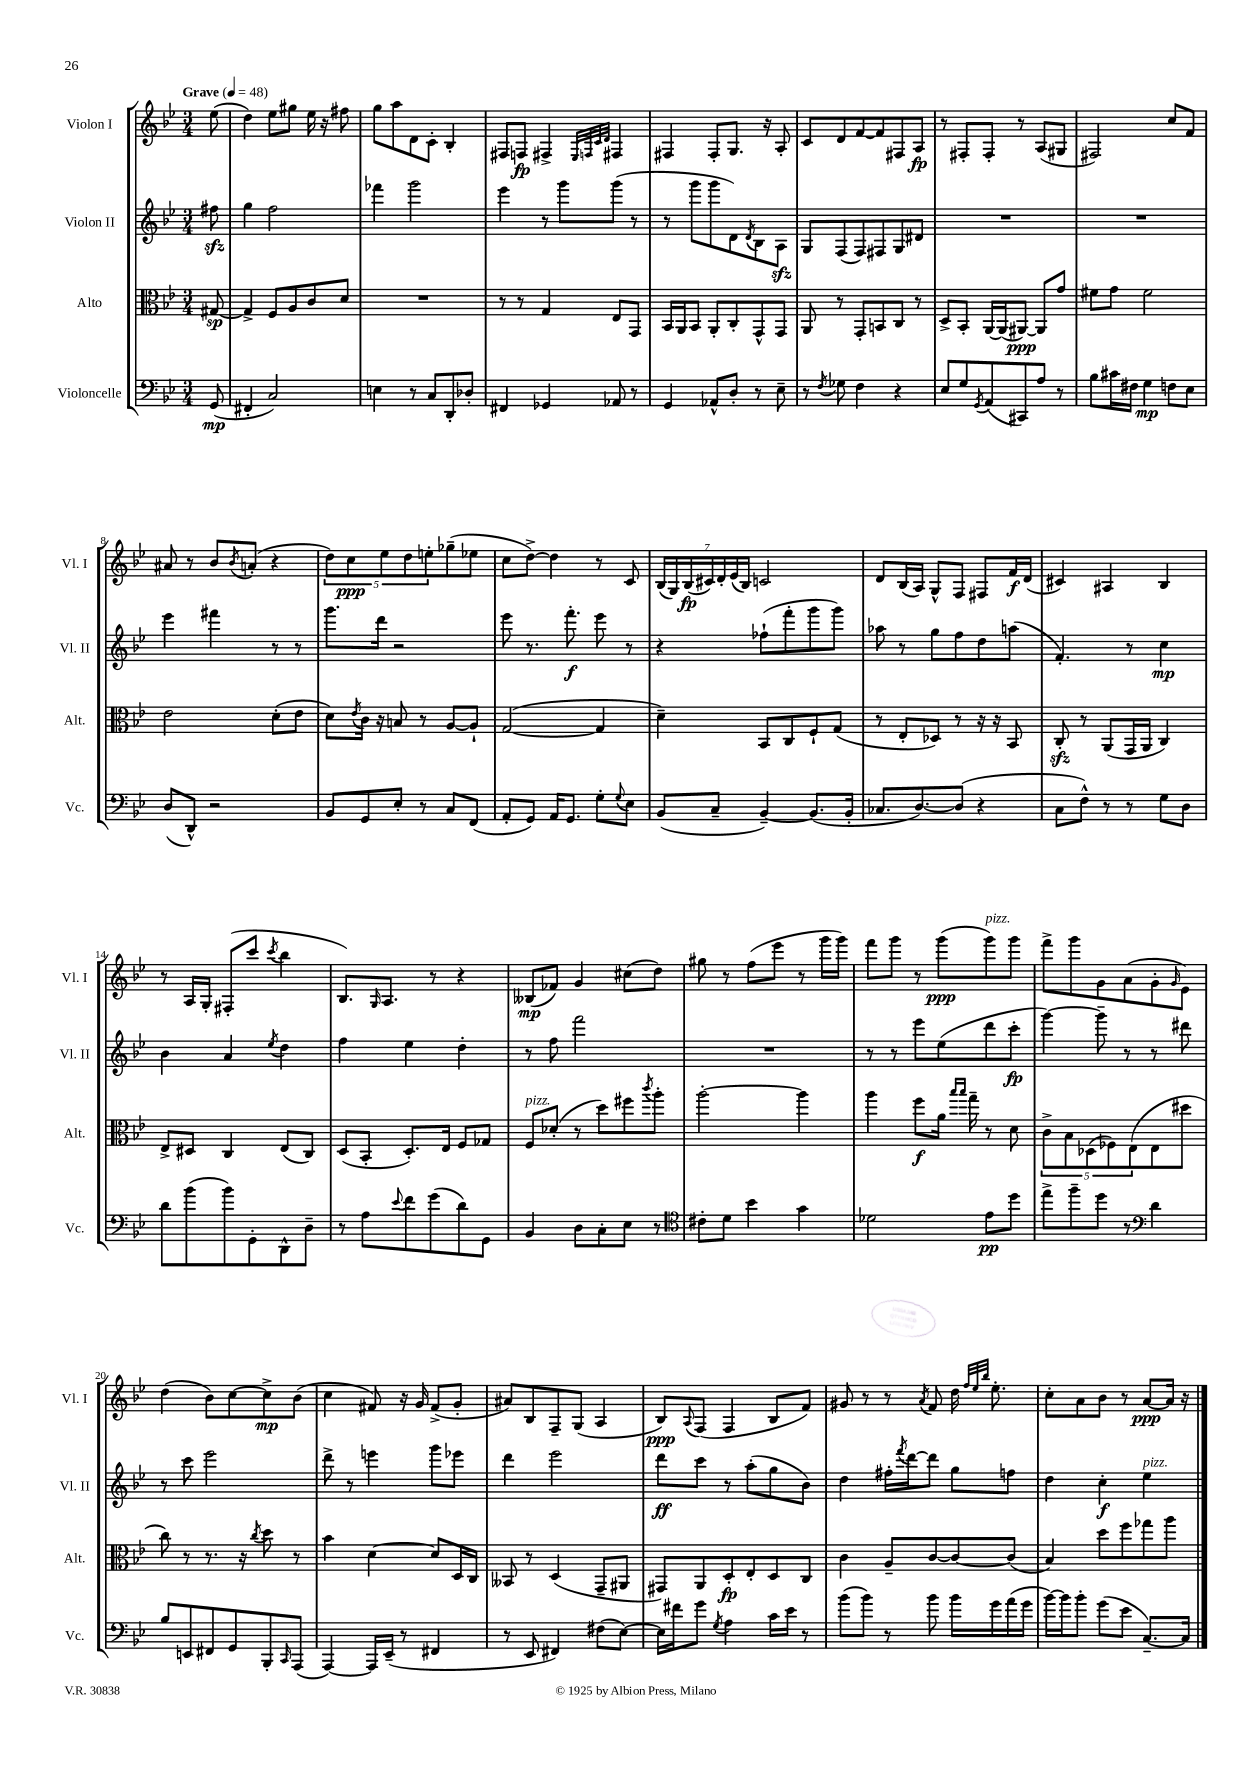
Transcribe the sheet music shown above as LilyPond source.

<<
\new StaffGroup <<
\new Staff = "s0" \with { instrumentName = "Violon I" shortInstrumentName = "Vl. I" } {
    \clef treble \key bes \major \numericTimeSignature \time 3/4 \partial 8 \tempo "Grave" 4 = 48
    ees''8( |
    d''4) ees''8 gis''8 ees''16 r16 fis''8 |
    g''8 a''8 d'8 c'8-. bes4-. |
    fis8 f8\fp fis4-> \grace { ees32 f32 c'32 d'32 } fis4 |
    fis4 fis8-. g8. r16 a8-. |
    c'8 d'8 f'8~ f'8 fis8 a8\fp |
    r8 fis8-. fis8-. r8 a8( gis8 |
    fis2) c''8 f'8 |
    ais'8 r8 bes'8 \acciaccatura { bes'8 } a'8-.( r4 |
    \tuplet 5/4 { d''8) c''8\ppp ees''8 d''8 e''8-. } ges''8--( ees''8 |
    c''8 d''8~->) d''4 r8 c'8 |
    \tuplet 7/4 { bes16( g16) bes16\fp( cis'16) d'16-. ees'16( bes16) } c'2 |
    d'8 bes16( a16) g8-^ f8 fis8 f'16\f d'16( |
    cis'4) ais4 bes4 |
    r8 a16 g16-. fis8-.( c'''8 \acciaccatura { c'''8 } bes''4 |
    bes8.) \grace { g16 } a8. r8 r4 |
    beses8\mp( fes'8) g'4 cis''8( d''8) |
    gis''8 r8 f''8( ees'''8 r8 g'''16 g'''16) |
    f'''8 g'''8 r8 g'''8\ppp( g'''8^\markup { \italic "pizz." }) g'''8 |
    f'''8-> g'''8 g'8 a'8( g'8-. \grace { g'16 } ees'8) |
    d''4( bes'8) c''8~ c''8->\mp bes'8( |
    c''4 fis'8) r16 g'16 fis'8->( g'8-. |
    ais'8) bes8 f8-- g8( a4 |
    bes8\ppp) \appoggiatura { a8 } f8( f4 bes8 f'8) |
    gis'8 r8 r8 \acciaccatura { a'8 } f'8 d''16 \grace { f''32 ees''32 bes''32 } ees''8.-. |
    c''8-. a'8 bes'8 r8 a'8~\ppp a'16 r16 \bar "|." |
}
\new Staff = "s1" \with { instrumentName = "Violon II" shortInstrumentName = "Vl. II" } {
    \clef treble \key bes \major \numericTimeSignature \time 3/4 \partial 8
    fis''8\sfz |
    g''4 f''2 |
    fes'''4 g'''2 |
    ees'''4 r8 g'''8 g'''8( r8 |
    r8 g'''8 g'''8 d'8) \acciaccatura { d'8 } bes8 a8\sfz |
    g8 f8( f8) fis8 g8 dis'8 |
    R2. |
    R2. |
    ees'''4 fis'''4 r8 r8 |
    g'''8. d'''16 r2 |
    ees'''8 r8. f'''8.-.\f ees'''8 r8 |
    r4 fes''8-!( f'''8-. g'''8 g'''8) |
    aes''8 r8 g''8 f''8 d''8 a''8( |
    f'4.-.) r8 c''4\mp |
    bes'4 a'4 \acciaccatura { ees''8 } d''4 |
    f''4 ees''4 d''4-. |
    r8 f''8 f'''2 |
    R2. |
    r8 r8 ees'''8 ees''8( d'''8 c'''8-.\fp |
    g'''4~) g'''8-- r8 r8 dis'''8 |
    r8 c'''8 ees'''2 |
    d'''8-> r8 e'''4 g'''8 ees'''8 |
    d'''4 ees'''2 |
    d'''8\ff c'''8 r8 a''8-.( g''8 bes'8) |
    d''4 fis''16-. \acciaccatura { f'''8 } d'''16~ d'''8 g''8 f''8 |
    d''4 c''4-.\f ees''4^\markup { \italic "pizz." } \bar "|." |
}
\new Staff = "s2" \with { instrumentName = "Alto" shortInstrumentName = "Alt." } {
    \clef alto \key bes \major \numericTimeSignature \time 3/4 \partial 8
    gis8~\sp |
    gis4-> f8 a8 c'8 d'8 |
    R2. |
    r8 r8 g4 ees8 g,8 |
    bes,16 a,16 bes,8 a,8-. c8-. g,8-^ g,8 |
    a,8 r8 g,8-. b,8 c8 r8 |
    d8-> bes,8-. a,16~ a,16( ais,8~\ppp) ais,8 g'8 |
    fis'8 g'8 fis'2 |
    ees'2 d'8-.( ees'8 |
    d'8) \acciaccatura { ees'8 } c'16 r16 b8 r8 a8~ a8-! |
    g2~( g4 |
    d'4--) bes,8 c8 f8-! g8( |
    r8 ees8-. des8) r8 r16 r16 bes,8 |
    c8-.\sfz r8 a,8( g,16 a,16 c4) |
    ees8-> dis8 c4 ees8( c8) |
    d8( bes,8-. d8.-.) ees16 f8 ges8 |
    f8^\markup { \italic "pizz." } des'8-.( r8 d''8) fis''8 \acciaccatura { c'''8 } a''8-. |
    a''2~-. a''4 |
    a''4 f''8\f a'16 \grace { bes''16 bes''16 } g''16-- r8 d'8 |
    \tuplet 5/4 { c'8-> bes8 des8( fes8) ees8( } ees8 dis''8 |
    c''8) r8 r8. r16 \acciaccatura { c''8 } d''8 r8 |
    bes'4 d'4~ d'8 d16 c16 |
    beses,8 r8 d4( g,8-- ais,8 |
    gis,8) a,8 d8-.\fp ees8-. d8 c8 |
    c'4 a8-- c'8~ c'8~ c'8( |
    bes4) d''8 f''8 ges''8 a''8 \bar "|." |
}
\new Staff = "s3" \with { instrumentName = "Violoncelle" shortInstrumentName = "Vc." } {
    \clef bass \key bes \major \numericTimeSignature \time 3/4 \partial 8
    g,8\mp( |
    fis,4-. c2) |
    e4 r8 c8 d,8-. des8-. |
    fis,4 ges,4 aes,8 r8 |
    g,4 aes,8-^ d8-. r8 ees8-- |
    r8 \acciaccatura { f8 } ges8 f4 r4 |
    ees8 g8 \acciaccatura { g,8 } a,8( cis,8) a8 r8 |
    bes8 cis'16 fis16 g4\mp f8 ees8 |
    d8( d,8-^) r2 |
    bes,8 g,8 ees8-. r8 c8 f,8( |
    a,8-. g,8) a,16 g,8. g8-. \appoggiatura { g8 } ees8 |
    bes,8( c8-- bes,4~--) bes,8.( bes,16-. |
    ces8. d8.~) d8( r4 |
    c8 f8-^) r8 r8 g8 d8 |
    d'8 bes'8( bes'8) g,8-. d,8-^ d8-- |
    r8 a8 \appoggiatura { ees'8 } f'8 g'8( d'8) g,8 |
    bes,4 d8 c8-. ees8 r8 |
    \clef tenor cis'8-. d'8 bes'4 g'4 |
    des'2 ees'8\pp d''8 |
    ees''8-> f''8-- d''8 r8 \clef bass d'4 |
    bes8 e,8 fis,8 g,8 bes,,8-. \grace { c,16 } a,,8( |
    a,,4~) a,,16 ees,16--( r8 fis,4 |
    r8 ees,8 fis,4) fis8( ees8~) |
    ees16 fis'16 g'8 \acciaccatura { g8 } a4 c'16 ees'16 r8 |
    bes'8( bes'8) r8 bes'8 bes'16 g'16 a'16( g'16 |
    bes'16~) bes'16 bes'8-. g'8( ees'8 c8.~--) c16 \bar "|." |
}
>>
>>
